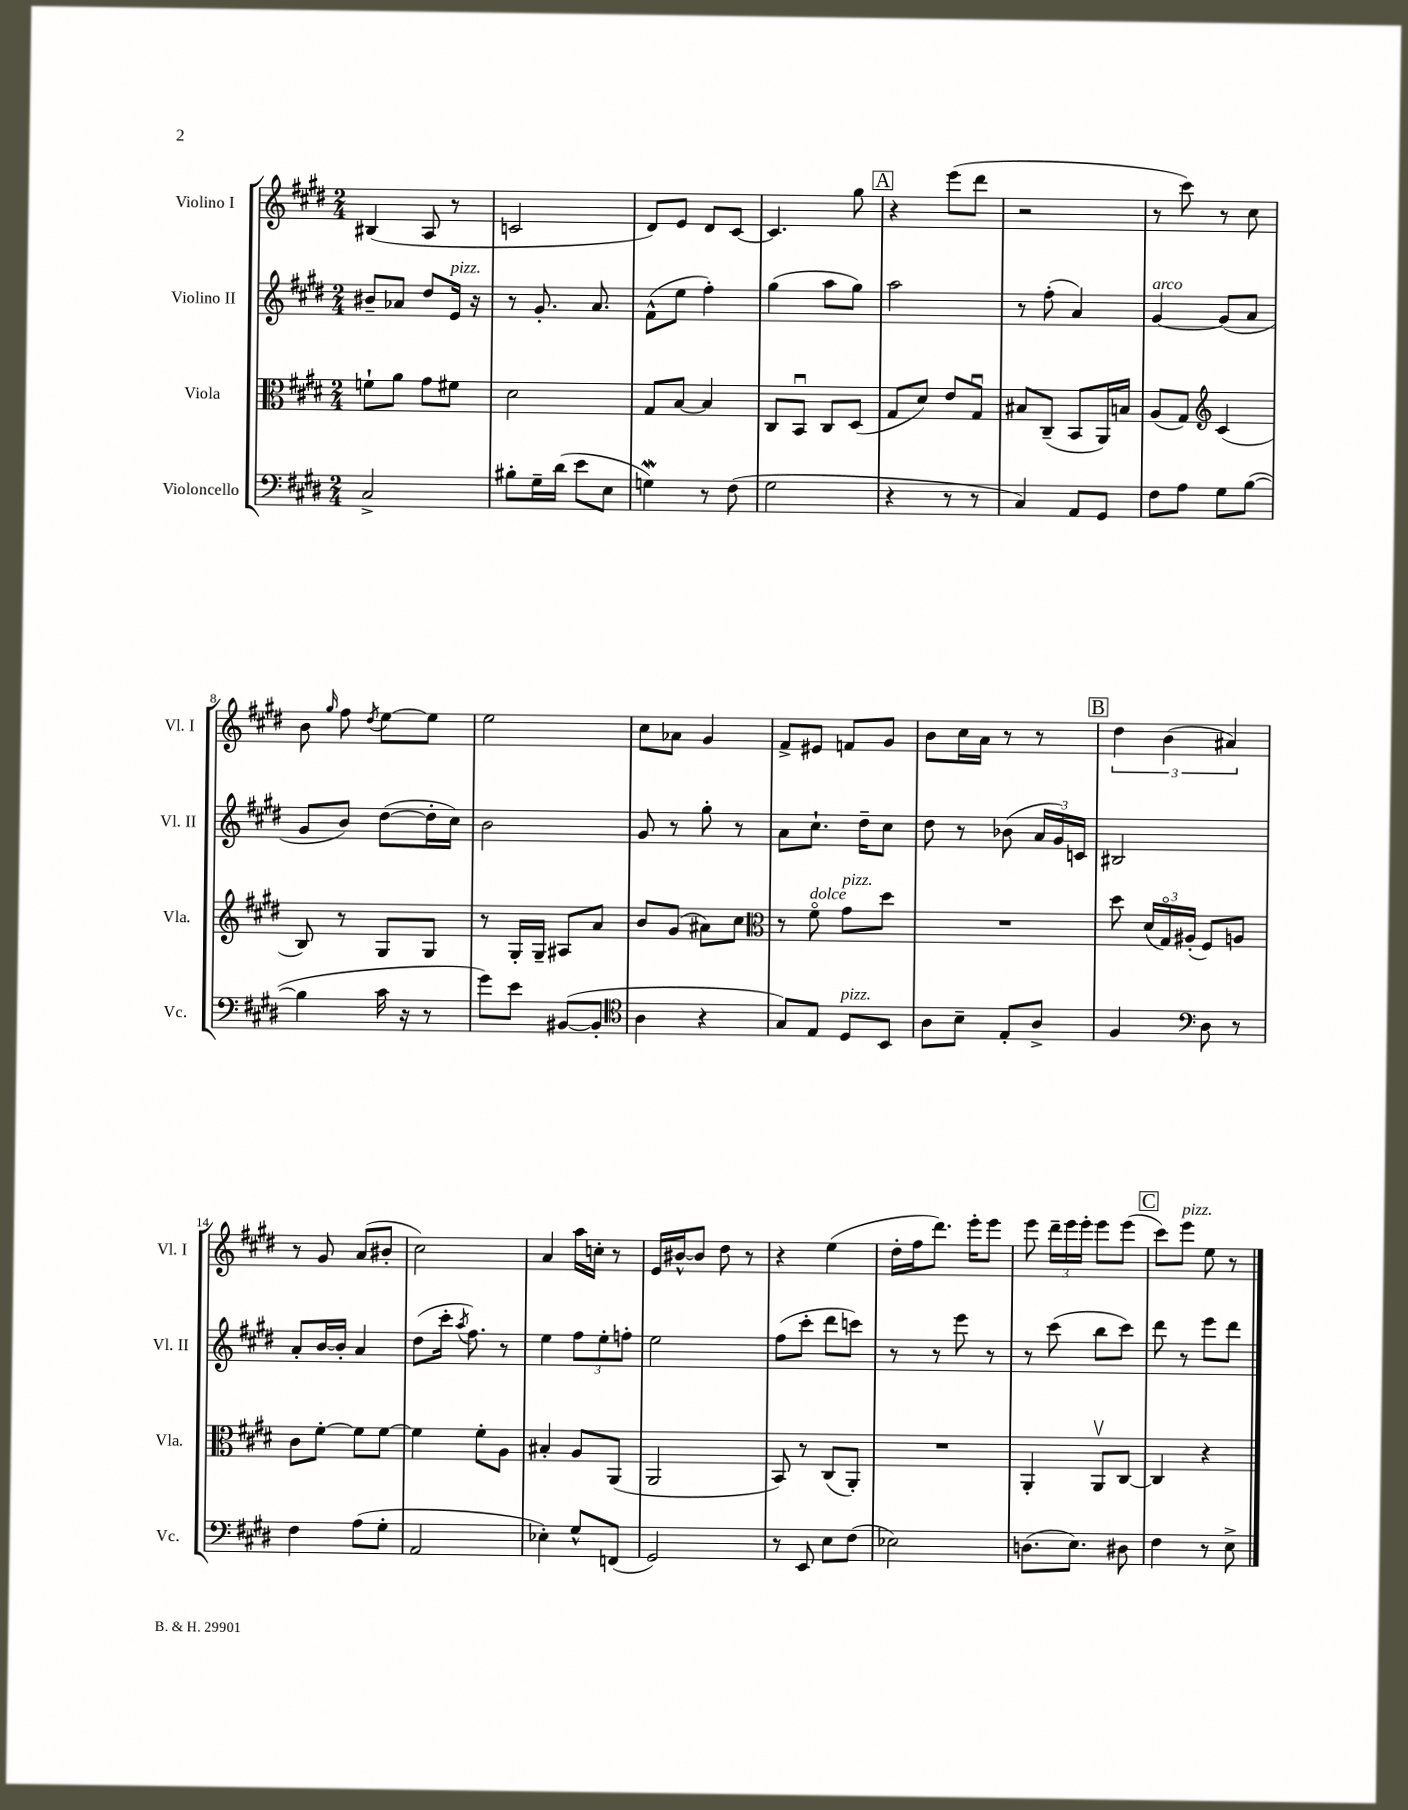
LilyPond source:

<<
\new StaffGroup <<
\new Staff = "s0" \with { instrumentName = "Violino I" shortInstrumentName = "Vl. I" } {
    \clef treble \key e \major \numericTimeSignature \time 2/4
    \autoBeamOff bis4( a8 r8 |
    c'2 |
    dis'8[) e'8] dis'8[ cis'8]~ |
    cis'4. gis''8 |
    \mark \markup { \box "A" } r4 e'''8[( dis'''8] |
    r2 |
    r8 cis'''8) r8 cis''8 |
    b'8 \grace { gis''16 } fis''8 \acciaccatura { dis''8 } e''8[~ e''8] |
    e''2 |
    cis''8[ aes'8] gis'4 |
    fis'8[-> eis'8] f'8[ gis'8] |
    b'8[ cis''16 a'16] r8 r8 |
    \mark \markup { \box "B" } \tuplet 3/2 { dis''4 b'4( ais'4) } |
    r8 gis'8 a'8[( bis'8]-. |
    cis''2) |
    a'4 a''16[ c''16]-. r8 |
    e'16[ bis'16~-^ bis'8] dis''8 r8 |
    r4 e''4( |
    dis''16[-. fis''16 dis'''8.]) e'''16[-. e'''8] |
    e'''8 \tuplet 3/2 { dis'''16[-- e'''16 e'''16]-. } e'''8[ e'''8]( |
    \mark \markup { \box "C" } cis'''8[) e'''8]^\markup { \italic "pizz." } e''8 r8 \bar "|." |
}
\new Staff = "s1" \with { instrumentName = "Violino II" shortInstrumentName = "Vl. II" } {
    \clef treble \key e \major \numericTimeSignature \time 2/4
    \autoBeamOff bis'8[-- aes'8] dis''8[ e'16]^\markup { \italic "pizz." } r16 |
    r8 gis'8.-. a'8. |
    fis'8[-^( e''8] fis''4-.) |
    gis''4( a''8[ gis''8]) |
    \mark \markup { \box "A" } a''2 |
    r8 fis''8-.( a'4) |
    gis'4~^\markup { \italic "arco" } gis'8[( a'8] |
    gis'8[ b'8]) dis''8[~( dis''16-. cis''16]) |
    b'2 |
    gis'8 r8 gis''8-. r8 |
    a'8[ cis''8.]-! dis''16[-- cis''8] |
    dis''8 r8 bes'8( \tuplet 3/2 { a'16[ gis'16) c'16] } |
    \mark \markup { \box "B" } bis2 |
    a'8[-. b'16~ b'16]-. a'4 |
    dis''8[( cis'''16]-. \acciaccatura { a''8 } fis''8.) r8 |
    e''4 \tuplet 3/2 { fis''8[ e''8-. f''8]-. } |
    e''2 |
    fis''8[( cis'''8]-. dis'''8[ c'''8]) |
    r8 r8 e'''8 r8 |
    r8 cis'''8( b''8[ cis'''8]) |
    \mark \markup { \box "C" } dis'''8 r8 e'''8[ dis'''8] \bar "|." |
}
\new Staff = "s2" \with { instrumentName = "Viola" shortInstrumentName = "Vla." } {
    \clef alto \key e \major \numericTimeSignature \time 2/4
    \autoBeamOff f'8[-! a'8] gis'8[ fis'8] |
    dis'2 |
    gis8[ b8]~ b4 |
    cis8[ b,8]\downbow cis8[ dis8]( |
    \mark \markup { \box "A" } gis8[ dis'8]) e'8[ gis8]\downbow |
    bis8[ cis8]--( b,8[ a,16) b16] |
    a8[( gis8]) \clef treble cis'4( |
    b8) r8 gis8[ gis8] |
    r8 gis16[-. gis16]-- ais8[ a'8] |
    b'8[ gis'8]( ais'8[) cis''8] |
    \clef alto r8 fis'8\flageolet^\markup { \italic "dolce" } gis'8[^\markup { \italic "pizz." } dis''8] |
    R2 |
    \mark \markup { \box "B" } dis''8 \tuplet 3/2 { dis'16[( gis16\flageolet) ais16]-.( } fis8[) a8] |
    cis'8[ fis'8]~-. fis'8[ fis'8]~ |
    fis'4 fis'8[-. a8] |
    bis4-. a8[ a,8]( |
    a,2 |
    b,8) r8 cis8[( a,8]-.) |
    R2 |
    a,4-. a,8[\upbow cis8]~ |
    \mark \markup { \box "C" } cis4 r4 \bar "|." |
}
\new Staff = "s3" \with { instrumentName = "Violoncello" shortInstrumentName = "Vc." } {
    \clef bass \key e \major \numericTimeSignature \time 2/4
    \autoBeamOff cis2-> |
    bis8[-. gis16-- dis'16]( e'8[ e8] |
    g4\mordent) r8 fis8( |
    gis2 |
    \mark \markup { \box "A" } r4 r8 r8 |
    cis4) a,8[ gis,8] |
    fis8[ a8] gis8[ b8]~( |
    b4 cis'16 r16 r8 |
    gis'8[) e'8] bis,8[~( bis,8]-. |
    \clef tenor a4 r4 |
    gis8[) e8] dis8[^\markup { \italic "pizz." } b,8] |
    a8[ b8]-- e8[-. a8]-> |
    \mark \markup { \box "B" } fis4 \clef bass dis8 r8 |
    fis4 a8[( gis8]-. |
    a,2 |
    ees4-.) gis8[-^ f,8]( |
    gis,2) |
    r8 e,8 e8[ fis8]( |
    ees2) |
    d8.[( e8.]) dis8 |
    \mark \markup { \box "C" } fis4 r8 e8-> \bar "|." |
}
>>
>>
